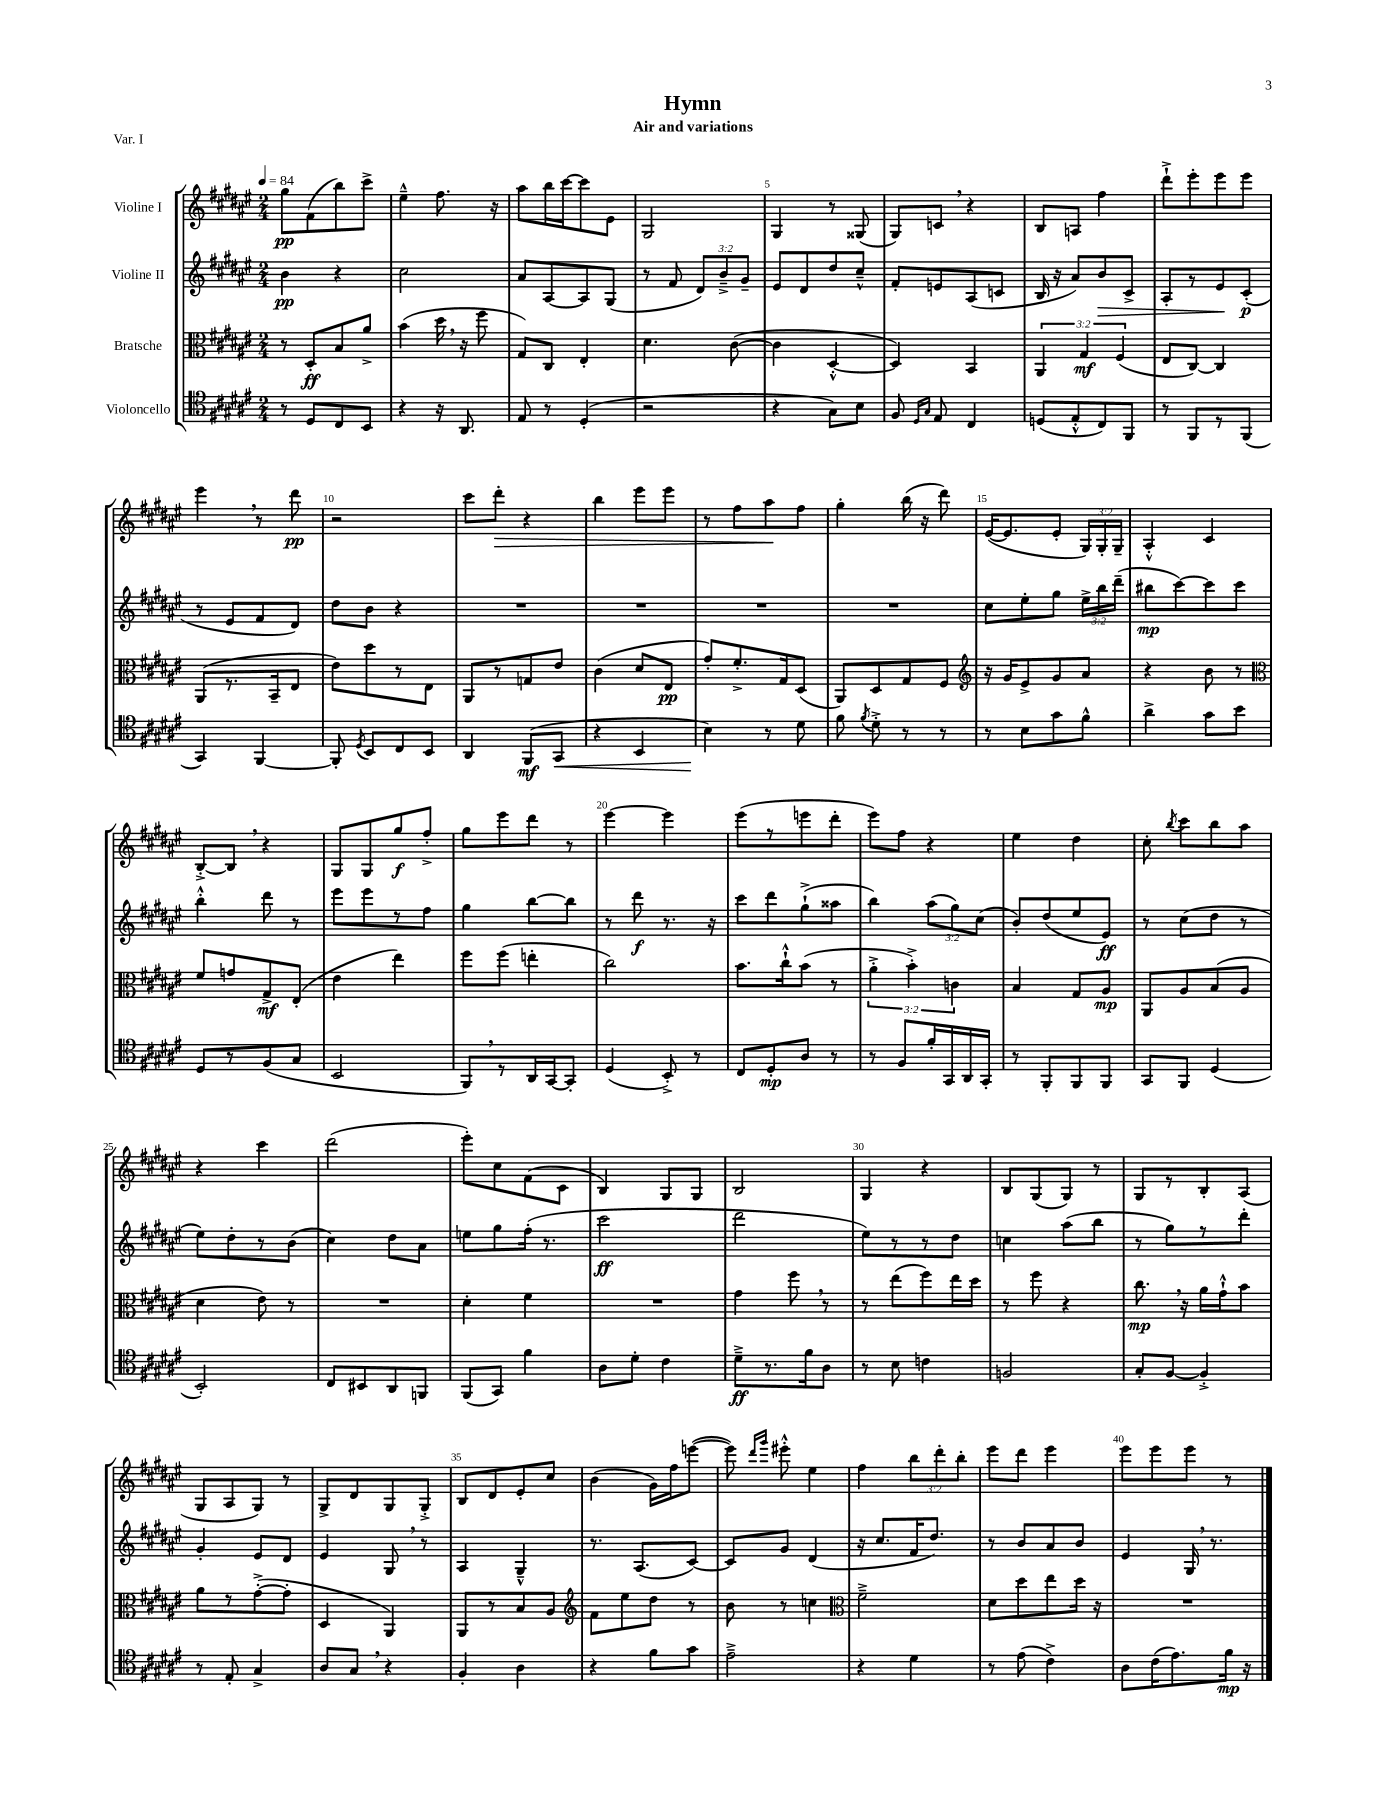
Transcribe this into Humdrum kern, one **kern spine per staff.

**kern	**kern	**kern	**kern
*staff4	*staff3	*staff2	*staff1
*clefC4	*clefC3	*clefG2	*clefG2
*k[f#c#g#d#a#e#]	*k[f#c#g#d#a#e#]	*k[f#c#g#d#a#e#]	*k[f#c#g#d#a#e#]
*M2/4	*M2/4	*M2/4	*M2/4
*MM84	*MM84	*MM84	*MM84
8r	8r	4b	8gg#
8D#	8D#'	.	(8f#
8C#	8B	4r	8bb)
8BB	8a#^	.	8ccc#^
=	=	=	=
4r	(4b	2cc#	4ee#~^^
16r	16dd#	.	8.ff#
8.AA#	16r	.	.
.	8ff#	.	.
.	.	.	16r
=	=	=	=
8E#	8G#)	8a#	8aa#
8r	8C#	[8A#	16bb
.	.	.	[16ccc#
(4D#'	4E#'	8A#]	8ccc#]
.	.	(8G#	8e#
=	=	=	=
2r	4.d#	8r	2G#
.	.	8f#	.
.	.	12d#)	.
.	.	12b~^	.
.	([8c#	.	.
.	.	12g#~	.
=	=	=	=
4r	4c#]	8e#	4G#
.	.	8d#	.
8G#)	[4D#'^^	8dd#	8r
8B	.	8cc#~^^	(8G##
=	=	=	=
8F#	4D#])	8f#'	8G#)
16qqD#	.	.	.
16qqG#	.	.	.
8E#	.	8e	8c
4C#	4BB	(8A#	4r
.	.	8c	.
=	=	=	=
(8D	6AA#	16B	8B
.	.	16r	.
8E#'^^	.	8a#)	8A
.	6G#	.	.
8C#)	.	8b	4ff#
.	(6F#	.	.
8FF#	.	8c#^	.
=	=	=	=
8r	8E#	8A#'	8ddd#`^
8FF#	[8C#)	8r	8eee#'
8r	4C#]	8e#	8eee#
(8FF#	.	(8c#'	8eee#
=	=	=	=
4GG#)	(8AA#	8r	4eee#
.	8.r	8e#	.
[4FF#	.	8f#	8r
.	16BB~	.	.
.	8E#	8d#)	8ddd#
=	=	=	=
8FF#']	8e#)	8dd#	2r
8qD#	.	.	.
8BB	8dd#	8b	.
8C#	8r	4r	.
8BB	8E#	.	.
=	=	=	=
4AA#	8AA#	2r	8ccc#
.	8r	.	8ddd#'
(8FF#	8G	.	4r
8GG#	8e#	.	.
=	=	=	=
4r	(4c#	2r	4bb
4BB	8d#	.	8eee#
.	8E#	.	8eee#
=	=	=	=
4B)	8g#')	2r	8r
.	8.f#'^	.	8ff#
8r	.	.	8aa#
.	16G#	.	.
8d#	(8D#	.	8ff#
=	=	=	=
8f#	8AA#)	2r	4gg#'
8qf#	.	.	.
8d#'^	8D#	.	.
8r	8G#	.	(16bb
.	.	.	16r
8r	8F#	.	8ddd#)
=	=	=	=
*	*clefG2	*	*
8r	16r	8cc#	([16e#
.	16g#	.	8.e#]
8B	8e#^	8ee#'	.
8g#	8g#	8gg#	8e#'
8f#^^	8a#	24ee#^	24G#)
.	.	24bb	24G#'
.	.	(24ddd#~	24G#~
=	=	=	=
4a#^	4r	8bb#	4A#'^^
.	.	[8ccc#)	.
8g#	8b	8ccc#]	4c#
8b	8r	8ccc#	.
=	=	=	=
*	*clefC3	*	*
8D#	8f#	4bb'^^	[8B'^
8r	8g	.	8B]
(8F#	8G#^	8ddd#	4r
8G#	(8E#'	8r	.
=	=	=	=
2BB	4e#	8eee#	8G#
.	.	8eee#	8G#
.	4ee#)	8r	8gg#
.	.	8ff#	8ff#'^
=	=	=	=
8FF#)	8ff#	4gg#	8gg#
8r	(8ff#	.	8eee#
16AA#	4ee'	[8bb	8ddd#
[16GG#	.	.	.
8GG#']	.	8bb]	8r
=	=	=	=
(4D#	2cc#)	8r	[4eee#
.	.	8ddd#	.
8BB'^)	.	8.r	4eee#]
8r	.	.	.
.	.	16r	.
=	=	=	=
8C#	8.b	8ccc#	(8eee#
8D#'	.	8ddd#	8r
.	16cc#`^^	.	.
8A#	(8b	(8gg#`^	8eee
8r	8r	8aa##	8ddd#'
=	=	=	=
8r	6a#'^	4bb)	8eee#)
8F#	.	.	8ff#
.	6b'^)	.	.
16f#'	.	(12aa#	4r
16GG#	.	.	.
.	6c	12gg#)	.
16AA#	.	.	.
.	.	(12cc#	.
16GG#'	.	.	.
=	=	=	=
8r	4B	8b')	4ee#
8FF#'	.	(8dd#	.
8FF#	8G#	8ee#	4dd#
8FF#	8A#	8e#)	.
=	=	=	=
8GG#	8AA#	8r	8cc#'
.	.	.	8qbb
8FF#	8A#	(8cc#	8ccc#
(4D#	(8B	8dd#	8bb
.	8A#	8r	8aa#
=	=	=	=
2BB')	4d#	8ee#)	4r
.	.	8dd#'	.
.	8e#)	8r	4ccc#
.	8r	(8b	.
=	=	=	=
8C#	2r	4cc#)	(2ddd#
8BB#	.	.	.
8AA#	.	8dd#	.
8FF	.	8a#	.
=	=	=	=
(8FF#	4d#'	8ee	8eee#')
8GG#)	.	8gg#	8cc#
4f#	4f#	(16ff#'	(8f#
.	.	8.r	.
.	.	.	8c#
=	=	=	=
8A#	2r	2ccc#	4B)
8d#'	.	.	.
4c#	.	.	8G#
.	.	.	8G#
=	=	=	=
8d#~^	4g#	2ddd#	2B
8.r	.	.	.
.	8ff#	.	.
16f#	.	.	.
8A#	8r	.	.
=	=	=	=
8r	8r	8ee#)	4G#
8B	(8ee#	8r	.
4c	8ff#)	8r	4r
.	16ee#	8dd#	.
.	16dd#	.	.
=	=	=	=
2F	8r	4cc	8B
.	8ff#	.	(8G#
.	4r	(8aa#	8G#)
.	.	8bb	8r
=	=	=	=
8G#'	8.cc#	8r	8G#
[8F#	.	8gg#)	8r
.	16r	.	.
4F#'^]	16a#	8r	8B'
.	16g#`^^	.	.
.	8b	8ddd#'	(8A#
=	=	=	=
8r	8a#	4g#'	8G#
8E#'	8r	.	8A#
4G#^	([8g#'^	8e#	8G#)
.	8g#']	8d#	8r
=	=	=	=
8A#	4D#	4e#	8G#^
8G#	.	.	8d#
4r	4AA#)	8G#	8G#
.	.	8r	8G#'^
=	=	=	=
4F#'	8AA#	4A#	8B
.	8r	.	8d#
4A#	8B	4G#~^^	8e#'
.	8A#	.	8cc#
=	=	=	=
*	*clefG2	*	*
4r	8f#	8.r	(4b
.	8ee#	.	.
.	.	(8.A#	.
8f#	8dd#	.	16g#)
.	.	.	16ff#
8g#	8r	[8c#)	([8eee
=	=	=	=
2e#~^	8b	8c#]	8eee])
.	.	.	16qqddd#
.	.	.	16qqggg#
.	8r	8g#	8eee#'^^
.	4cc	(4d#	4ee#
=	=	=	=
*	*clefC3	*	*
4r	2f#~^	16r	4ff#
.	.	8.cc#	.
4d#	.	16f#	12bb
.	.	8.dd#)	.
.	.	.	12ddd#'
.	.	.	12bb'
=	=	=	=
8r	8d#	8r	8eee#
(8e#	8dd#	8b	8ddd#
4c#^)	8ee#	8a#	4eee#
.	16dd#	8b	.
.	16r	.	.
=	=	=	=
8A#	2r	4e#	8eee#
(16c#	.	.	8eee#
8.e#)	.	.	.
.	.	16G#	8eee#
.	.	8.r	.
16f#	.	.	8r
16r	.	.	.
==	==	==	==
*-	*-	*-	*-
